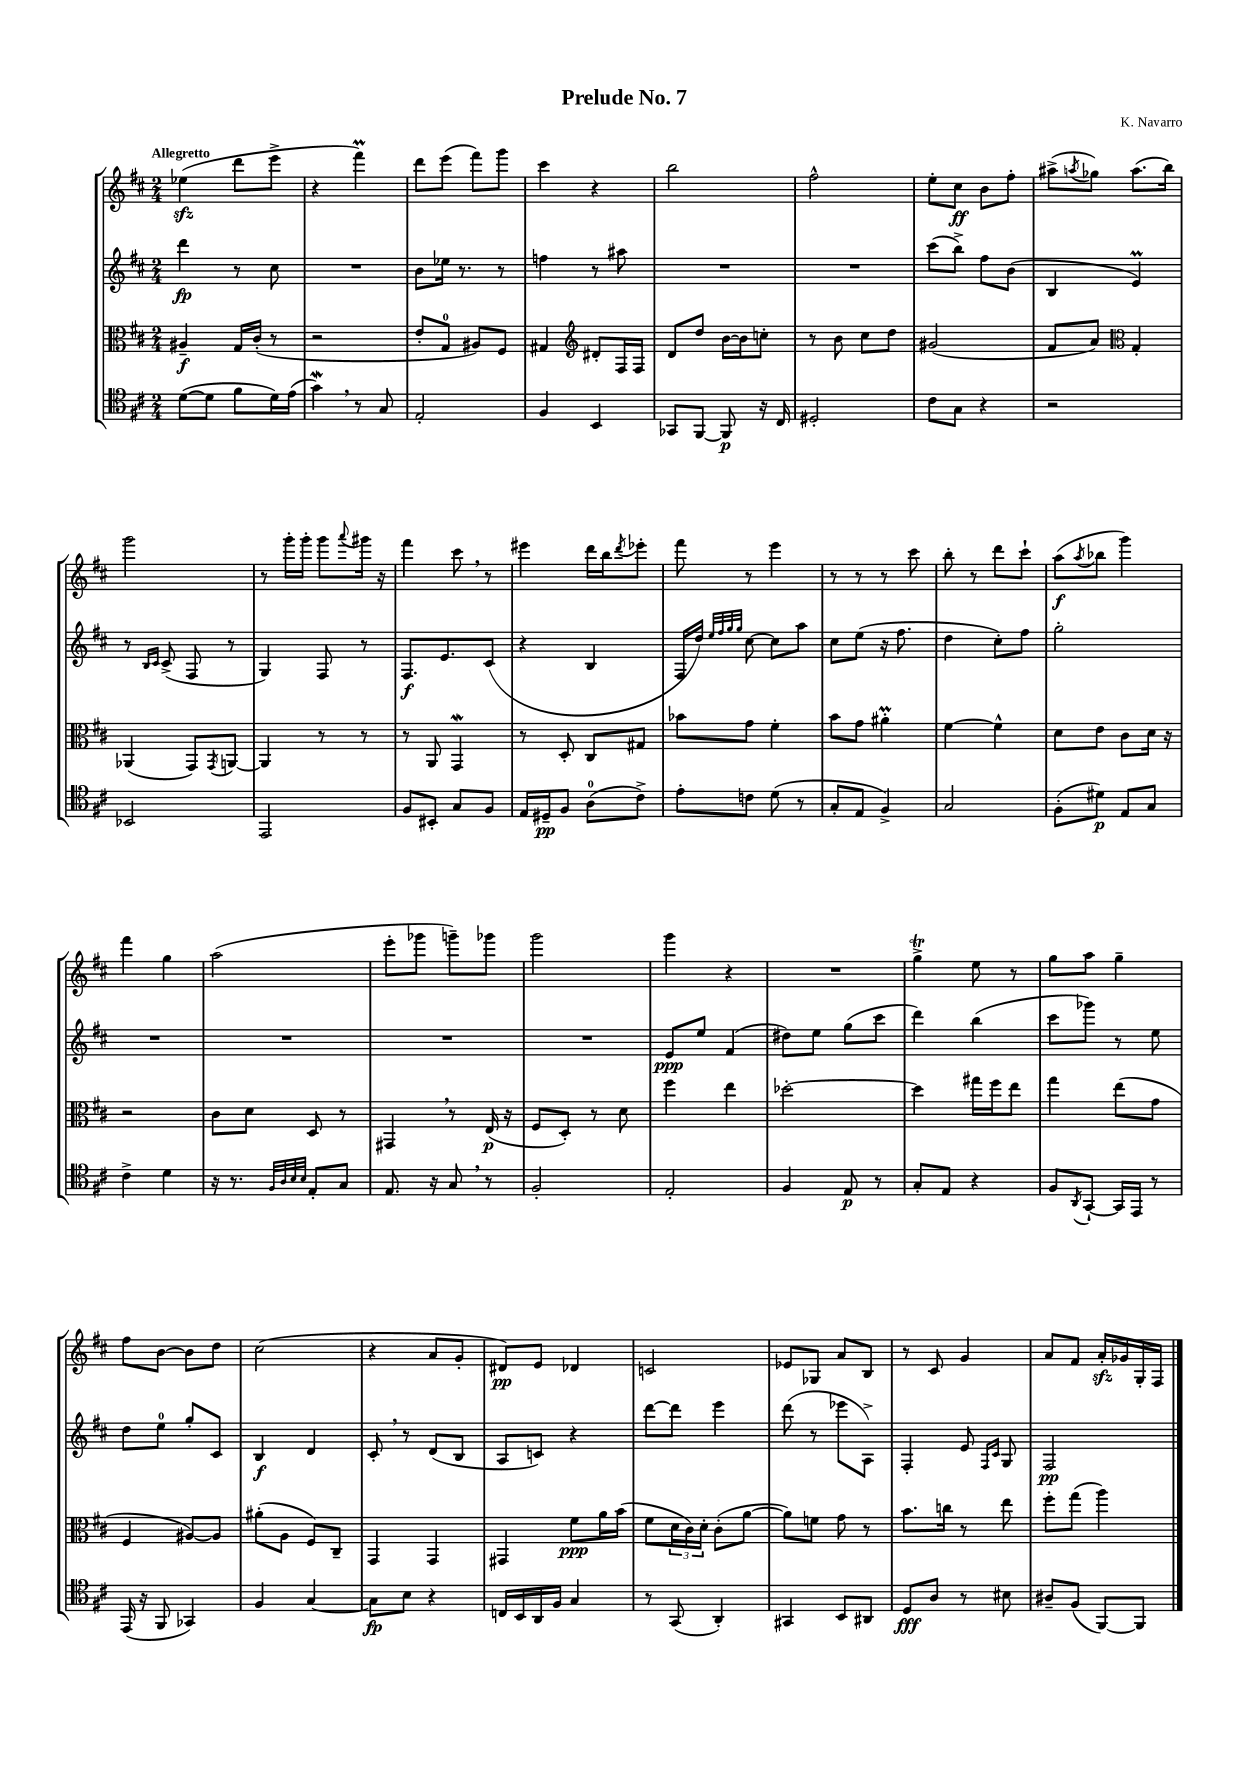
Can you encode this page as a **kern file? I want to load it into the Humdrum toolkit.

**kern	**dynam	**kern	**dynam	**kern	**dynam	**kern	**dynam
*part4	*part4	*part3	*part3	*part2	*part2	*part1	*part1
*staff4	*staff4	*staff3	*staff3	*staff2	*staff2	*staff1	*staff1
*clefC4	*	*clefC3	*	*clefG2	*	*clefG2	*
*k[f#c#]	*	*k[f#c#]	*	*k[f#c#]	*	*k[f#c#]	*
*M2/4	*	*M2/4	*	*M2/4	*	*M2/4	*
=1	=1	=1	=1	=1	=1	=1	=1
!	!	!	!	!	!	!LO:TX:a:B:t=Allegretto	!
([8d\L	.	4A#X~/	f	4ddd\	fp	(4ee-Xzz\	.
8d\J]	.	.	.	.	.	.	.
8f#\L	.	16G/LL	.	8r	.	8ddd\L	.
.	.	(16c#'/JJ	.	.	.	.	.
16d\L)	.	8r	.	8cc#\	.	8eee^\J	.
(16e\JJ	.	.	.	.	.	.	.
=2	=2	=2	=2	=2	=2	=2	=2
4gw,\)	.	2r	.	2r	.	4r	.
8r	.	.	.	.	.	4fff#m\)	.
8G/	.	.	.	.	.	.	.
=3	=3	=3	=3	=3	=3	=3	=3
2E'/	.	8e'/L	.	8b\L	.	8ddd\L	.
.	.	8G/J	.	16ee-X\Jk	.	(8eee\J	.
.	.	.	.	8.r	.	.	.
.	.	8A#X/L)	.	.	.	8fff#\L)	.
.	.	8F#/J	.	8r	.	8ggg\J	.
=4	=4	=4	=4	=4	=4	=4	=4
4F#/	.	4G#X/	.	4ffn\	.	4ccc#\	.
*	*	*clefG2	*	*	*	*	*
4BB/	.	8d#X'/L	.	8r	.	4r	.
.	.	16F#/L	.	8aa#X\	.	.	.
.	.	16F#/JJ	.	.	.	.	.
=5	=5	=5	=5	=5	=5	=5	=5
8GG-X/L	.	8d/L	.	2r	.	2bb\	.
[8FF#/J	.	8dd/J	.	.	.	.	.
8FF#/]	p	[16b\LL	.	.	.	.	.
.	.	16b\J]	.	.	.	.	.
16r	.	8ccn'\J	.	.	.	.	.
16C#/	.	.	.	.	.	.	.
=6	=6	=6	=6	=6	=6	=6	=6
2D#X'/	.	8r	.	2r	.	2ff#^^\	.
.	.	8b\	.	.	.	.	.
.	.	8cc#\L	.	.	.	.	.
.	.	8dd\J	.	.	.	.	.
=7	=7	=7	=7	=7	=7	=7	=7
8c#\L	.	(2g#X/	.	(8ccc#\L	.	8ee'\L	.
8G\J	.	.	.	8bb^\J)	.	8cc#\J	ff
4r	.	.	.	8ff#\L	.	8b\L	.
.	.	.	.	(8b\J	.	8ff#'\J	.
=8	=8	=8	=8	=8	=8	=8	=8
2r	.	8f#/L	.	4B/	.	(8aa#X^\L	.
.	.	.	.	.	.	8qaan/	.
.	.	8a/J)	.	.	.	8gg-X\J)	.
*	*	*clefC3	*	*	*	*	*
.	.	4G'/	.	4eM/)	.	(8.aa\L	.
.	.	.	.	.	.	16bb\Jk)	.
!!LO:LB:g=z
=9	=9	=9	=9	=9	=9	=9	=9
2BB-X/	.	(4AA-X/	.	8r	.	2ggg\	.
.	.	.	.	16qqB/LL	.	.	.
.	.	.	.	16qqc#/JJ	.	.	.
.	.	.	.	(8c#^/	.	.	.
.	.	8GG/L)	.	8F#/	.	.	.
.	.	8qGG/	.	.	.	.	.
.	.	[8AAn/J	.	8r	.	.	.
=10	=10	=10	=10	=10	=10	=10	=10
2EE/	.	4AA/]	.	4G/)	.	8r	.
.	.	.	.	.	.	16ggg'\LL	.
.	.	.	.	.	.	16ggg'\JJ	.
.	.	8r	.	8F#/	.	8ggg\L	.
.	.	.	.	.	.	8qqaaa/	.
.	.	8r	.	8r	.	16ggg#X\Jk	.
.	.	.	.	.	.	16r	.
=11	=11	=11	=11	=11	=11	=11	=11
8F#/L	.	8r	.	8.F#/L	f	4fff#\	.
8BB#X'/J	.	8AA/	.	.	.	.	.
.	.	.	.	8.e/	.	.	.
8G/L	.	4GGw/	.	.	.	8ccc#,\	.
8F#/J	.	.	.	(8c#/J	.	8r	.
=12	=12	=12	=12	=12	=12	=12	=12
16E/LL	.	8r	.	4r	.	4eee#X\	.
16D#X~/J	pp	.	.	.	.	.	.
8F#/J	.	8D'/	.	.	.	.	.
(8A\L	.	8C#/L	.	4B/	.	16ddd\LL	.
.	.	.	.	.	.	16bb\J	.
.	.	.	.	.	.	8qddd/	.
8c#^\J)	.	8G#X/J	.	.	.	8eee-X'\J	.
=13	=13	=13	=13	=13	=13	=13	=13
8e'\L	.	8b-X\L	.	16F#/LL	.	8fff#\	.
.	.	.	.	16dd/JJ)	.	.	.
.	.	.	.	32qqee/LLL	.	.	.
.	.	.	.	32qqff#/	.	.	.
.	.	.	.	32qqgg/	.	.	.
.	.	.	.	32qqgg/JJJ	.	.	.
8cn\J	.	8g\J	.	[8cc#\	.	8r	.
(8d\	.	4f#'\	.	8cc#\L]	.	4eee\	.
8r	.	.	.	8aa\J	.	.	.
=14	=14	=14	=14	=14	=14	=14	=14
8G'/L	.	8b\L	.	8cc#\L	.	8r	.
8E/J	.	8g\J	.	(8ee\J	.	8r	.
4F#^/)	.	4a#Xm'\	.	16r	.	8r	.
.	.	.	.	8.ff#\	.	.	.
.	.	.	.	.	.	8ccc#\	.
=15	=15	=15	=15	=15	=15	=15	=15
2G/	.	[4f#\	.	4dd\	.	8bb'\	.
.	.	.	.	.	.	8r	.
.	.	4f#^^\]	.	8cc#'\L)	.	8ddd\L	.
.	.	.	.	8ff#\J	.	8ccc#`\J	.
=16	=16	=16	=16	=16	=16	=16	=16
(8F#'\L	.	8d\L	.	2gg'\	.	(8aa\L	f
.	.	.	.	.	.	8qaa/	.
8d#X\J)	p	8e\J	.	.	.	8bb-X\J	.
8E/L	.	8c#\L	.	.	.	4ggg\)	.
8G/J	.	16d\Jk	.	.	.	.	.
.	.	16r	.	.	.	.	.
!!LO:LB:g=z
=17	=17	=17	=17	=17	=17	=17	=17
4c#^\	.	2r	.	2r	.	4fff#\	.
4d\	.	.	.	.	.	4gg\	.
=18	=18	=18	=18	=18	=18	=18	=18
16r	.	8c#\L	.	2r	.	(2aa\	.
8.r	.	.	.	.	.	.	.
.	.	8d\J	.	.	.	.	.
32qqF#/LLL	.	.	.	.	.	.	.
32qqA/	.	.	.	.	.	.	.
32qqB/	.	.	.	.	.	.	.
32qqB/JJJ	.	.	.	.	.	.	.
8E'/L	.	8D/	.	.	.	.	.
8G/J	.	8r	.	.	.	.	.
=19	=19	=19	=19	=19	=19	=19	=19
8.E/	.	4GG#X,/	.	2r	.	8eee'\L	.
.	.	.	.	.	.	8ggg-X\J	.
16r	.	.	.	.	.	.	.
8G,/	.	8r	.	.	.	8gggn~\L)	.
8r	.	(16E/	p	.	.	8ggg-X\J	.
.	.	16r	.	.	.	.	.
=20	=20	=20	=20	=20	=20	=20	=20
2F#'/	.	8F#/L	.	2r	.	2ggg\	.
.	.	8D'/J)	.	.	.	.	.
.	.	8r	.	.	.	.	.
.	.	8d\	.	.	.	.	.
=21	=21	=21	=21	=21	=21	=21	=21
2E'/	.	4ff#\	.	8e/L	ppp	4ggg\	.
.	.	.	.	8ee/J	.	.	.
.	.	4ee\	.	(4f#/	.	4r	.
=22	=22	=22	=22	=22	=22	=22	=22
4F#/	.	[2dd-X'\	.	8dd#X\L)	.	2r	.
.	.	.	.	8ee\J	.	.	.
8E/	p	.	.	(8gg\L	.	.	.
8r	.	.	.	8ccc#\J	.	.	.
=23	=23	=23	=23	=23	=23	=23	=23
8G'/L	.	4dd-\]	.	4ddd\)	.	4ggT^\	.
8E/J	.	.	.	.	.	.	.
4r	.	16gg#X\LL	.	(4bb\	.	8ee\	.
.	.	16ff#\J	.	.	.	.	.
.	.	8ee\J	.	.	.	8r	.
=24	=24	=24	=24	=24	=24	=24	=24
8F#/L	.	4gg\	.	8ccc#\L	.	8gg\L	.
8qAA/	.	.	.	.	.	.	.
[8GG`/J	.	.	.	8ggg-X\J)	.	8aa\J	.
16GG/LL]	.	(8ee\L	.	8r	.	4gg~\	.
16EE/JJ	.	.	.	.	.	.	.
8r	.	8g\J	.	8ee\	.	.	.
!!LO:LB:g=z
=25	=25	=25	=25	=25	=25	=25	=25
(16EE/	.	4F#/	.	8dd\L	.	8ff#\L	.
16r	.	.	.	.	.	.	.
8FF#/	.	.	.	8ee\J	.	[8b\J	.
4GG-X/)	.	[8A#X/L)	.	8gg'/L	.	8b\L]	.
.	.	8A#/J]	.	8c#/J	.	8dd\J	.
=26	=26	=26	=26	=26	=26	=26	=26
4F#/	.	(8a#X'\L	.	4B/	f	(2cc#\	.
.	.	8A\J	.	.	.	.	.
[4G/	.	8F#/L)	.	4d/	.	.	.
.	.	8C#~/J	.	.	.	.	.
=27	=27	=27	=27	=27	=27	=27	=27
8G\L]	fp	4GG/	.	8c#',/	.	4r	.
8B\J	.	.	.	8r	.	.	.
4r	.	4GG/	.	(8d/L	.	8a/L	.
.	.	.	.	8B/J	.	8g'/J	.
=28	=28	=28	=28	=28	=28	=28	=28
16Cn/LL	.	4GG#X/	.	8A/L	.	8d#X/L)	pp
16BB/	.	.	.	.	.	.	.
16AA/	.	.	.	8cn/J)	.	8e/J	.
16F#/JJ	.	.	.	.	.	.	.
4G/	.	8f#\L	ppp	4r	.	4d-X/	.
.	.	16a\L	.	.	.	.	.
.	.	(16b\JJ	.	.	.	.	.
=29	=29	=29	=29	=29	=29	=29	=29
8r	.	8f#\L	.	[8ddd\L	.	2cn/	.
(8GG/	.	24d\L	.	8ddd\J]	.	.	.
.	.	24c#\)	.	.	.	.	.
.	.	24d'\JJ	.	.	.	.	.
4AA'/)	.	(8c#'\L	.	4eee\	.	.	.
.	.	[8a\J	.	.	.	.	.
=30	=30	=30	=30	=30	=30	=30	=30
4GG#X/	.	8a\L])	.	(8ddd\	.	8e-X/L	.
.	.	8fn\J	.	8r	.	8G-X/J	.
8BB/L	.	8g\	.	8eee-X\L	.	8a/L	.
8AA#X/J	.	8r	.	8A^\J)	.	8B/J	.
=31	=31	=31	=31	=31	=31	=31	=31
8D/L	fff	8.b\L	.	4F#'/	.	8r	.
8A/J	.	.	.	.	.	8c#/	.
.	.	16ccn\Jk	.	.	.	.	.
8r	.	8r	.	8e/	.	4g/	.
.	.	.	.	16qqF#/LL	.	.	.
.	.	.	.	16qqc#/JJ	.	.	.
8B#X\	.	8ee\	.	8G/	.	.	.
=32	=32	=32	=32	=32	=32	=32	=32
8A#X~/L	.	8ff#'\L	.	2F#/	pp	8a/L	.
(8F#/J	.	(8gg\J	.	.	.	8f#/J	.
[8FF#/L)	.	4aa\)	.	.	.	16azz'/LL	.
.	.	.	.	.	.	16g-X/	.
8FF#/J]	.	.	.	.	.	16G'/	.
.	.	.	.	.	.	16F#/JJ	.
==	==	==	==	==	==	==	==
*-	*-	*-	*-	*-	*-	*-	*-
